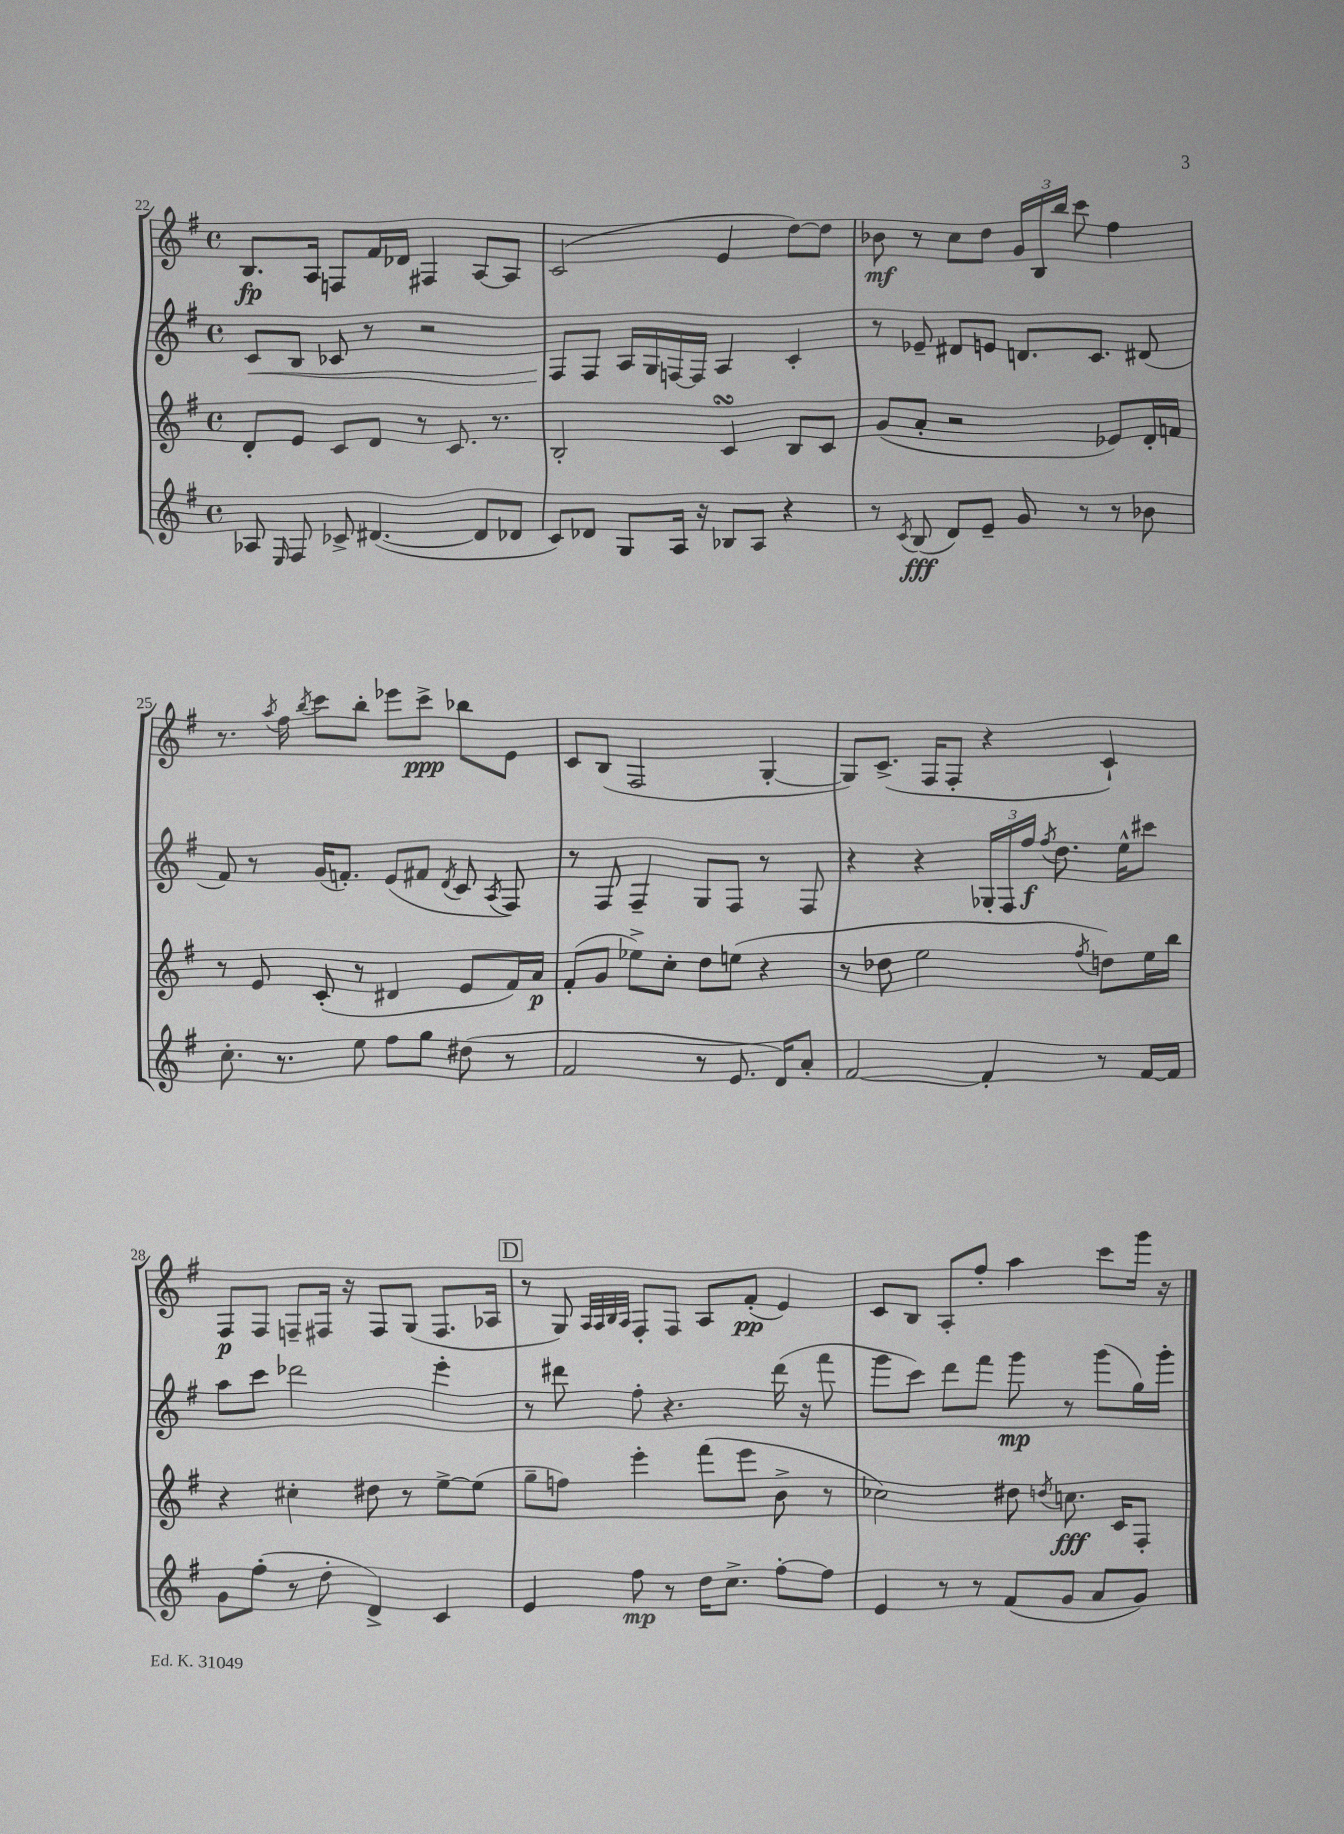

**kern	**kern	**kern	**kern
*staff4	*staff3	*staff2	*staff1
*clefG2	*clefG2	*clefG2	*clefG2
*k[f#]	*k[f#]	*k[f#]	*k[f#]
*M4/4	*M4/4	*M4/4	*M4/4
*met(c)	*met(c)	*met(c)	*met(c)
8A-	8d'	8c	8.B
16qqE	.	.	.
8F#	8e	8B	.
.	.	.	16A
8c-^	8c	8c-	8F
([4.d#	8d	8r	16f#
.	.	.	16d-
.	8r	2r	4F#
.	8.c	.	.
8d#]	.	.	[8A
.	8.r	.	.
8d-	.	.	8A]
=	=	=	=
8c)	2B'	8F#	(2c
8d-	.	8F#	.
8G	.	16A	.
.	.	16G	.
16A	.	[16F	.
16r	.	16F]	.
8B-	4c	4A	4e
8A	.	.	.
4r	8B	4c'	[8dd)
.	8c	.	8dd]
=	=	=	=
8r	(8g	8r	8b-
8qc	.	.	.
(8B	8a'	8e-~	8r
8d)	2r	8d#	8cc
8e~	.	8e	8dd
8g	.	8.d	24g
.	.	.	24B
.	.	.	24bb
8r	.	.	8ccc
.	.	8.c	.
8r	8e-)	.	4ff#
8b-	16d'	(8d#	.
.	16f	.	.
=	=	=	=
8.cc'	8r	8f#)	8.r
.	8e	8r	.
.	.	.	8qaa
8.r	.	.	16ff#
.	.	.	8qbb
.	(8c'	(16g	8ccc
.	.	8.f')	.
8ee	8r	.	8bb'
8ff#	4d#	(8e	8eee-
8gg	.	8f#	8ccc^
.	.	8qd	.
(8dd#	8e	8c	8bb-
.	.	8qA	.
8r	16f#)	8F#)	8e
.	16a	.	.
=	=	=	=
2f#	(8f#'	8r	8c
.	8g	8F#	(8B
.	8ee-^)	4F#~	2F#
.	8cc'	.	.
8r	8dd	8G	.
8.e	(8ee	8F#	.
.	4r	8r	[4G'
16d)	.	.	.
8a'	.	8F#	.
=	=	=	=
[2f#	8r	4r	8G])
.	8dd-	.	(8.c^
.	2ee	4r	.
.	.	.	16F#
.	.	.	8F#'
4f#']	.	24G-'	4r
.	.	24F#	.
.	.	24ff#	.
.	.	8qff#	.
.	.	8.dd	.
.	8qff#	.	.
8r	8dd)	.	4c`)
.	.	16ee^^	.
[16f#	16ee	8ccc#	.
16f#]	16bb	.	.
=	=	=	=
8g	4r	8aa	8F#
(8ff#'	.	8ccc	8F#
8r	4cc#'	2ddd-	8F~
8dd'	.	.	16F#
.	.	.	16r
4d^)	8dd#	.	8F#
.	8r	.	(8G
4c	[8ee^	4eee'	8.F#
.	(8ee]	.	.
.	.	.	16A-
=	=	=	=
4e	8gg~	8r	8r
.	8ff)	8ddd#	8G)
.	.	.	32qqA
.	.	.	32qqA
.	.	.	32qqB
.	.	.	32qqA
8ff#	4eee'	8ff#'	8F#'
8r	.	4.r	8F#
16dd	(8fff#	.	8A
8.cc^	.	.	.
.	8eee	.	(8f#'
[8ff#'	8b^	(16ddd#	4e)
.	.	16r	.
8ff#]	8r	8fff#	.
=	=	=	=
4e	2cc-)	8ggg	8c
.	.	8ccc)	8B
8r	.	8ddd	8A'
8r	.	8fff#	8ff#'
(8f#	8dd#	8ggg	4aa
.	8qdd	.	.
8g	8.cc	8r	.
8a	.	(8ggg	8ccc
.	16c	.	.
8g)	8F#'	16gg)	16ggg
.	.	16ggg'	16r
==	==	==	==
*-	*-	*-	*-
